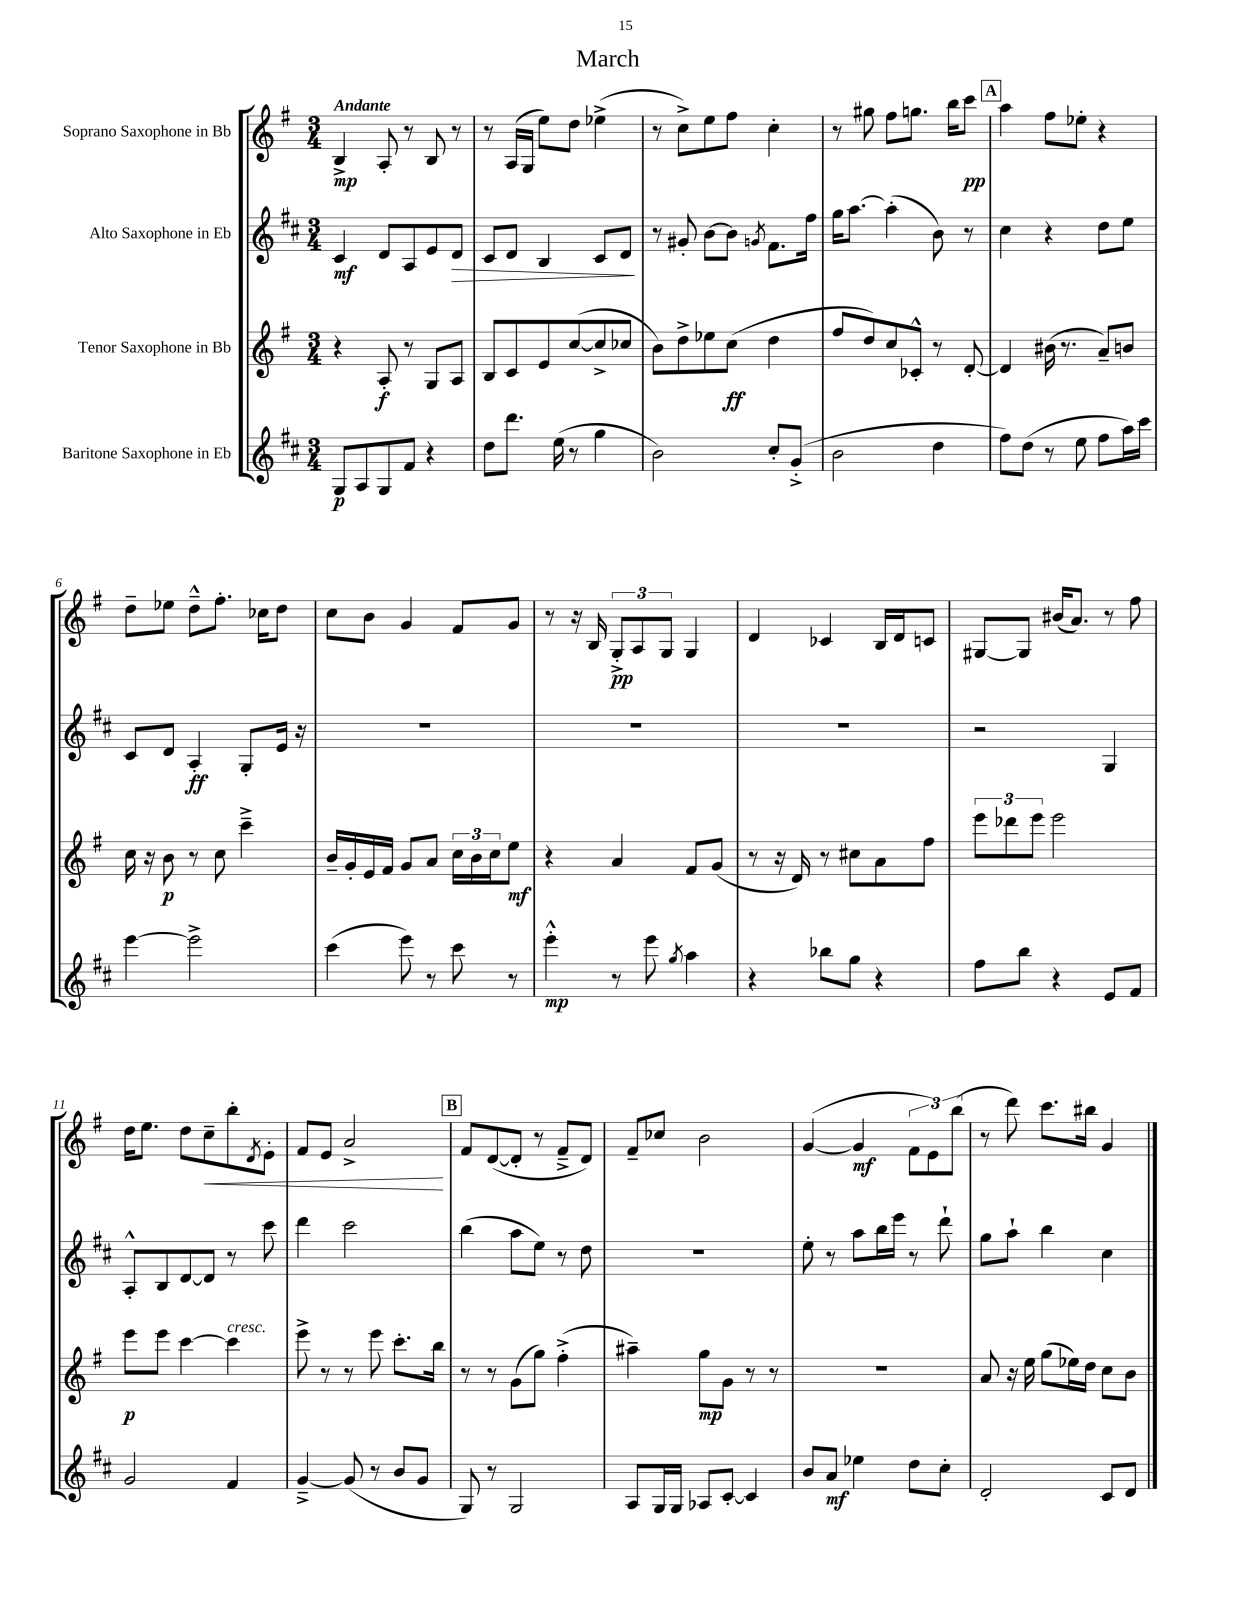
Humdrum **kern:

**kern	**kern	**kern	**kern
*staff4	*staff3	*staff2	*staff1
*clefG2	*clefG2	*clefG2	*clefG2
*k[f#c#]	*k[f#]	*k[f#c#]	*k[f#]
*M3/4	*M3/4	*M3/4	*M3/4
8G	4r	4c#	4B^
8A	.	.	.
8G	8A'	8d	8A'
8f#	8r	8A	8r
4r	8G	8e	8B
.	8A	8d	8r
=	=	=	=
8dd	8B	8c#	8r
8.ddd	8c	8d	(16A
.	.	.	16G
.	8e	4B	8ee)
(16ee	.	.	.
8r	([8cc	.	8dd
4gg	8cc^]	8c#	(4ee-^
.	8cc-	8d	.
=	=	=	=
2b)	8b)	8r	8r
.	8dd^	8g#'	8cc^)
.	8ee-	[8b	8ee
.	(8cc	8b]	8ff#
.	.	8qg	.
8cc#'	4dd	8.f#	4cc'
(8g'^	.	.	.
.	.	16ff#	.
=	=	=	=
2b	8ff#	16gg	8r
.	.	[8.aa	.
.	8dd)	.	8gg#
.	8cc	(4aa']	8ff#
.	8c-'^^	.	8.gg
4dd	8r	8b)	.
.	.	.	16bb
.	[8d'	8r	8ccc
=	=	=	=
8ff#)	4d]	4cc#	4aa
(8dd	.	.	.
8r	(16b#	4r	8ff#
.	8.r	.	.
8ee	.	.	8ee-'
8ff#	8a~)	8dd	4r
16aa)	8b	8ee	.
16ccc#	.	.	.
=	=	=	=
[4eee	16cc	8c#	8dd~
.	16r	.	.
.	8b	8d	8ee-
2eee^]	8r	4A'	8dd~^^
.	8cc	.	8.ff#'
.	4ccc~^	8G'	.
.	.	.	16cc-
.	.	16e	8dd
.	.	16r	.
=	=	=	=
(4ccc#	16b~	2.r	8cc
.	16g'	.	.
.	16e	.	8b
.	16f#	.	.
8eee)	8g	.	4g
8r	8a	.	.
8ccc#	24cc	.	8f#
.	24b	.	.
.	24cc	.	.
8r	8ee	.	8g
=	=	=	=
4eee'^^	4r	2.r	8r
.	.	.	16r
.	.	.	16B
8r	4a	.	12G'^
.	.	.	12A
8eee	.	.	.
.	.	.	12G
8qgg	.	.	.
4aa	8f#	.	4G
.	(8g	.	.
=	=	=	=
4r	8r	2.r	4d
.	16r	.	.
.	16d)	.	.
8bb-	8r	.	4c-
8gg	8cc#	.	.
4r	8a	.	16B
.	.	.	16d
.	8ff#	.	8c
=	=	=	=
8ff#	12eee	2r	[8G#
.	12ddd-	.	.
8bb	.	.	8G#]
.	12eee	.	.
4r	2eee	.	(16b#
.	.	.	8.a)
8e	.	4G	8r
8f#	.	.	8ff#
=	=	=	=
2g	8eee	8A'^^	16dd
.	.	.	8.ee
.	8eee	8B	.
.	[4ccc	[8d	8dd
.	.	8d]	8cc~
4f#	4ccc]	8r	8bb'
.	.	.	8qd
.	.	8ccc#	8e'
=	=	=	=
[4g~^	8eee^	4ddd	8f#
.	8r	.	8e
(8g]	8r	2ccc#	2a^
8r	8eee	.	.
8b	8.ccc'	.	.
8g	.	.	.
.	16bb	.	.
=	=	=	=
8G)	8r	(4bb	8f#
8r	8r	.	([8d
2G	(8g	8aa	8d']
.	8gg)	8ee)	8r
.	(4ff#'^	8r	8f#~^
.	.	8dd	8d)
=	=	=	=
8A	4aa#~)	2.r	8f#~
16G	.	.	8cc-
16G	.	.	.
8A-	8gg	.	2b
[8c#'	8g	.	.
4c#]	8r	.	.
.	8r	.	.
=	=	=	=
8b	2.r	8ee'	([4g
8a	.	8r	.
4ee-	.	8aa	4g]
.	.	16bb	.
.	.	16eee	.
8dd	.	8r	12f#
.	.	.	12e)
8cc#'	.	8ddd`	.
.	.	.	(12bb
=	=	=	=
2d'	8a	8gg	8r
.	16r	8aa`	8ddd)
.	16ee	.	.
.	(8gg	4bb	8.ccc
.	16ee-)	.	.
.	16dd	.	16bb#
8c#	8cc	4cc#	4g
8d	8b	.	.
==	==	==	==
*-	*-	*-	*-
